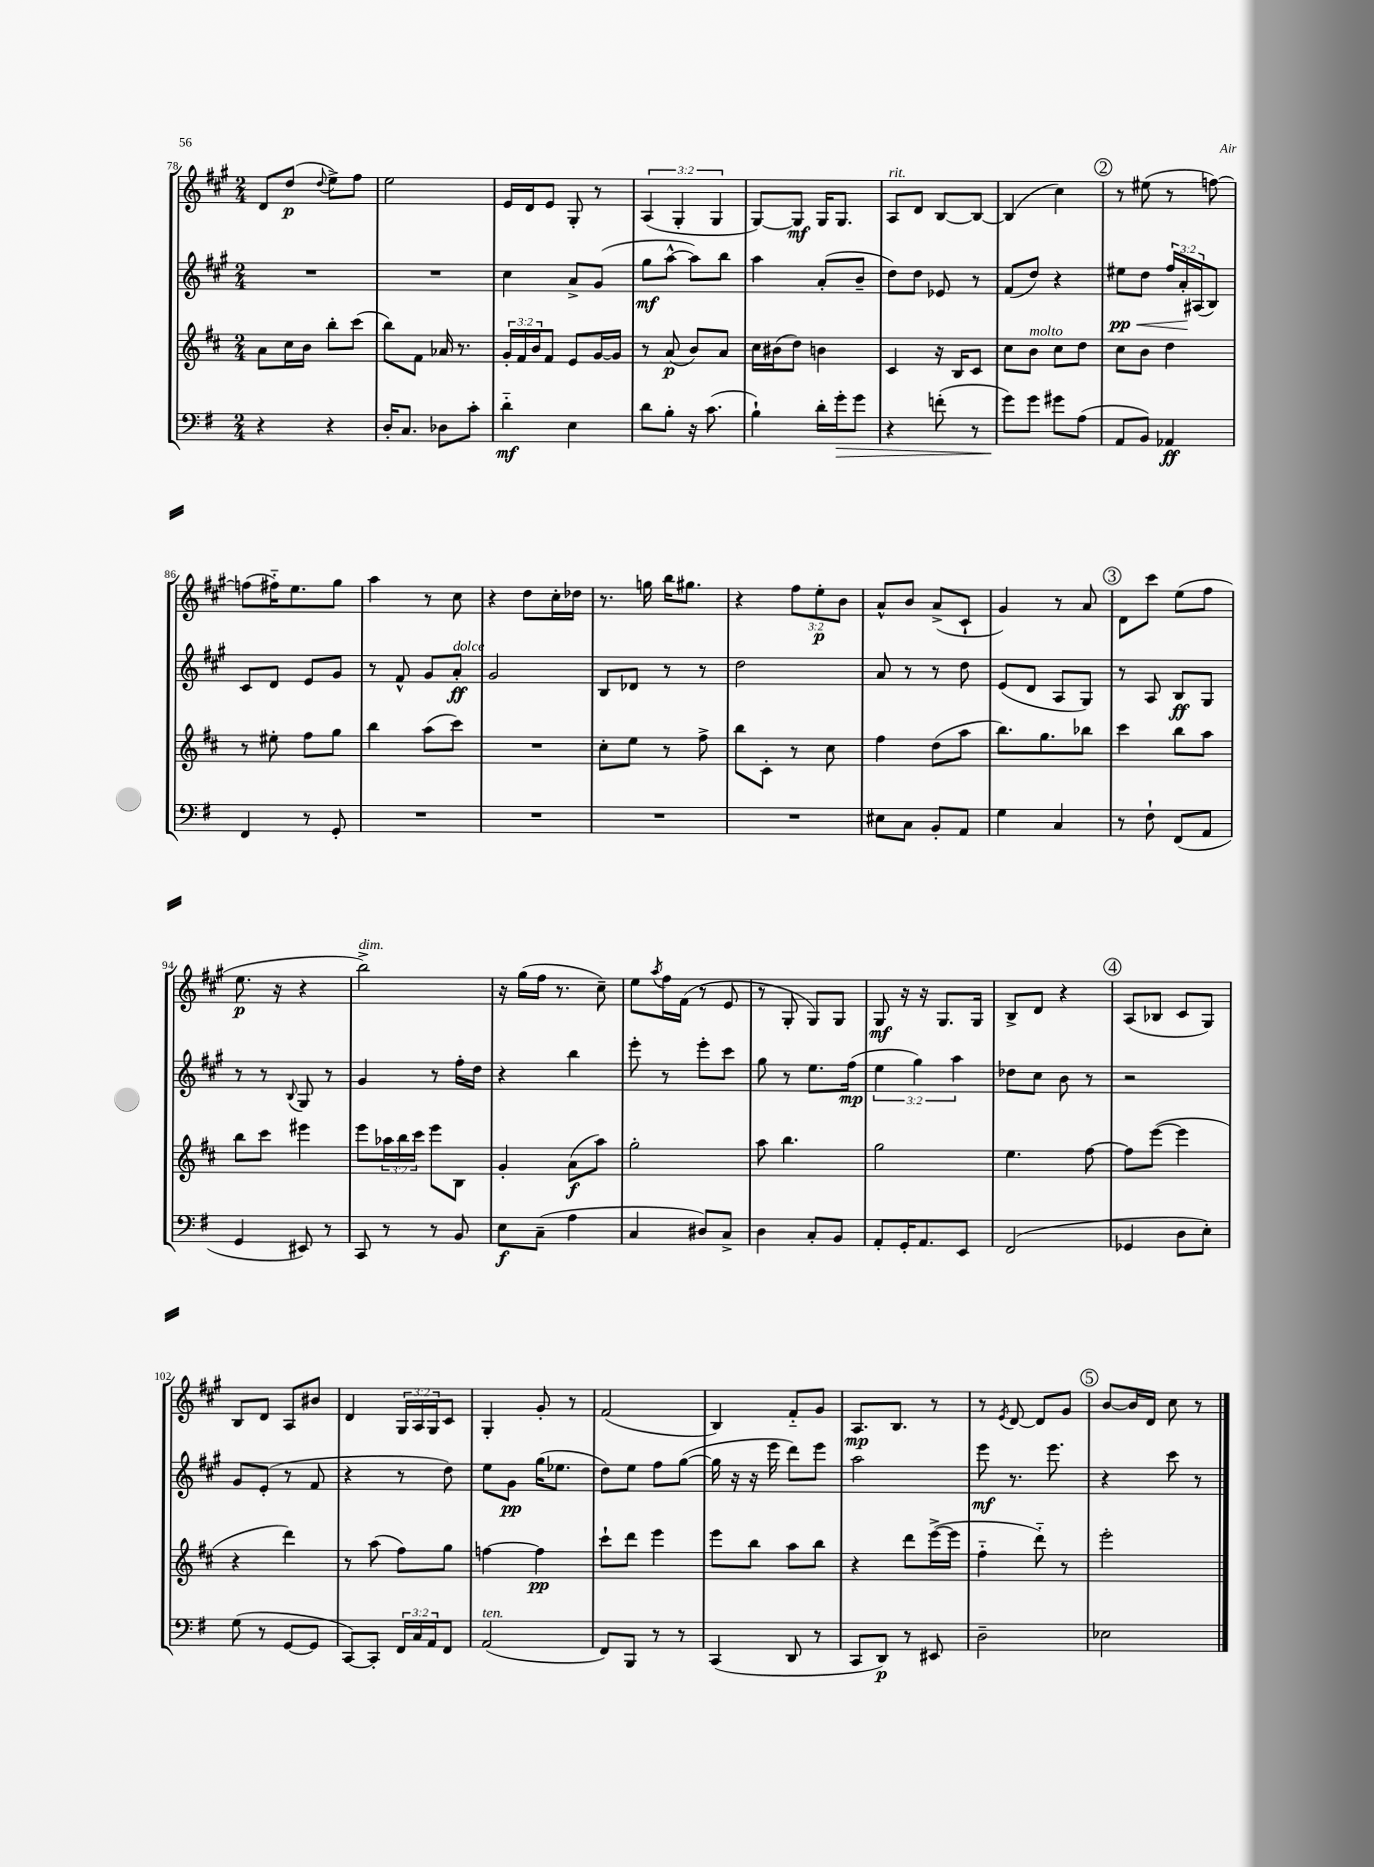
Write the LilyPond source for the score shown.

<<
\new StaffGroup <<
\new Staff = "s0" {
    \clef treble \key a \major \numericTimeSignature \time 2/4 \override Staff.TupletNumber.text = #tuplet-number::calc-fraction-text
    d'8 d''8\p( \appoggiatura { d''8 } e''8->) fis''8 |
    e''2 |
    e'16 d'16 e'8 gis8-. r8 |
    \tuplet 3/2 { a4( gis4-. gis4 } |
    gis8~) gis8\mf gis16 gis8. |
    a8^\markup { \italic "rit." } d'8 b8~ b8~ |
    b4( cis''4) |
    \mark \markup { \circle "2" } r8 eis''8( r8 f''8~) |
    f''8( fis''16-_) e''8. gis''8 |
    a''4 r8 cis''8 |
    r4 d''8 cis''16-. des''16 |
    r8. g''16 b''16 gis''8. |
    r4 \tuplet 3/2 { fis''8 e''8-.\p b'8 } |
    a'8-^ b'8 a'8->( cis'8-! |
    gis'4) r8 a'8 |
    \mark \markup { \circle "3" } d'8 cis'''8 e''8( fis''8 |
    e''8.\p r16 r4 |
    b''2->^\markup { \italic "dim." }) |
    r16 gis''16( fis''16 r8. cis''8--) |
    e''8 \acciaccatura { a''8 } fis''16 fis'16( r8 e'8 |
    r8 gis8-. gis8) gis8 |
    gis8\mf r16 r16 gis8. gis16 |
    b8-> d'8 r4 |
    \mark \markup { \circle "4" } a8( bes8 cis'8 gis8) |
    b8 d'8 a8 bis'8 |
    d'4 \tuplet 3/2 { gis16 a16 gis16 } cis'8 |
    gis4-. gis'8-. r8 |
    fis'2( |
    b4) fis'8-_ gis'8 |
    a8.\mp b8. r8 |
    r8 \acciaccatura { e'8 } d'8~ d'8 gis'8 |
    \mark \markup { \circle "5" } b'8~ b'16 d'16 cis''8 r8 \bar "|." |
}
\new Staff = "s1" {
    \clef treble \key a \major \numericTimeSignature \time 2/4 \override Staff.TupletNumber.text = #tuplet-number::calc-fraction-text
    R2 |
    R2 |
    cis''4 a'8-> gis'8( |
    gis''8\mf a''8~-^ a''8) b''8 |
    a''4 a'8-.( b'8-- |
    d''8) d''8 ees'8 r8 |
    fis'8( d''8) r4 |
    \mark \markup { \circle "2" } eis''8\pp\< d''8 \tuplet 3/2 { fis''16 a'16-.\! ais16( } b8) |
    cis'8 d'8 e'8 gis'8 |
    r8 fis'8-^ gis'8 a'8-.\ff^\markup { \italic "dolce" } |
    gis'2 |
    b8 des'8 r8 r8 |
    d''2 |
    a'8 r8 r8 d''8 |
    e'8( d'8 a8 gis8) |
    \mark \markup { \circle "3" } r8 a8 b8\ff gis8 |
    r8 r8 \appoggiatura { b8 } gis8 r8 |
    gis'4 r8 fis''16-. d''16 |
    r4 b''4 |
    e'''8-. r8 e'''8-. cis'''8 |
    gis''8 r8 e''8. fis''16\mp( |
    \tuplet 3/2 { e''4 gis''4) a''4 } |
    des''8 cis''8 b'8 r8 |
    \mark \markup { \circle "4" } r2 |
    gis'8 e'8-.( r8 fis'8 |
    r4 r8 d''8) |
    e''8 gis'8\pp gis''16( ees''8. |
    d''8) e''8 fis''8 gis''8~( |
    gis''16 r16 r16 e'''16 d'''8) e'''8 |
    a''2 |
    e'''8\mf r8. e'''8. |
    \mark \markup { \circle "5" } r4 cis'''8 r8 \bar "|." |
}
\new Staff = "s2" {
    \clef treble \key d \major \numericTimeSignature \time 2/4 \override Staff.TupletNumber.text = #tuplet-number::calc-fraction-text
    a'8 cis''16 b'16 b''8-. cis'''8( |
    b''8) fis'8 aes'16 r8. |
    \tuplet 3/2 { g'16-. fis'16 b'16 } fis'8 e'8 g'16~ g'16 |
    r8 a'8\p( b'8) a'8 |
    cis''16 bis'16( d''8) b'4 |
    cis'4 r16 b16 cis'8 |
    cis''8 b'8^\markup { \italic "molto" } cis''8 d''8 |
    \mark \markup { \circle "2" } cis''8 b'8 d''4 |
    r8 eis''8-. fis''8 g''8 |
    b''4 a''8( cis'''8) |
    R2 |
    cis''8-. e''8 r8 fis''8-> |
    b''8 cis'8-. r8 cis''8 |
    fis''4 d''8( a''8 |
    b''8.) g''8. bes''8 |
    \mark \markup { \circle "3" } cis'''4 b''8 a''8 |
    b''8 cis'''8 eis'''4 |
    e'''8 \tuplet 3/2 { aes''16 b''16 cis'''16 } e'''8 b8 |
    g'4-. a'8\f( a''8) |
    g''2-. |
    a''8 b''4. |
    g''2 |
    e''4. fis''8~ |
    \mark \markup { \circle "4" } fis''8 e'''8~( e'''4 |
    r4 d'''4) |
    r8 a''8( fis''8) g''8 |
    f''4~ f''4\pp |
    cis'''8-! d'''8 e'''4 |
    e'''8 b''8 a''8 b''8 |
    r4 d'''8 e'''16~->( e'''16 |
    fis''4-_ d'''8-_) r8 |
    \mark \markup { \circle "5" } e'''2-. \bar "|." |
}
\new Staff = "s3" {
    \clef bass \key g \major \numericTimeSignature \time 2/4 \override Staff.TupletNumber.text = #tuplet-number::calc-fraction-text
    r4 r4 |
    d16-. c8. des8 c'8-. |
    d'4-_\mf e4 |
    d'8 b8-. r16 c'8.( |
    b4-!) d'16-. g'16-.\> g'8 |
    r4 f'8-.( r8 |
    g'8\!) g'8 gis'8 a8( |
    \mark \markup { \circle "2" } a,8 b,8) aes,4\ff |
    fis,4 r8 g,8-. |
    R2 |
    R2 |
    R2 |
    R2 |
    eis8 c8 b,8-. a,8 |
    g4 c4 |
    \mark \markup { \circle "3" } r8 fis8-! fis,8( a,8 |
    g,4 eis,8) r8 |
    c,8 r8 r8 b,8 |
    e8\f c8--( a4 |
    c4 dis8) c8-> |
    d4 c8-. b,8 |
    a,8-. g,16-. a,8. e,8 |
    fis,2( |
    \mark \markup { \circle "4" } ges,4 d8 e8-.) |
    g8( r8 g,8~ g,8 |
    c,8~) c,8-. \tuplet 3/2 { fis,16 c16 a,16 } fis,8 |
    a,2^\markup { \italic "ten." }( |
    fis,8) b,,8 r8 r8 |
    c,4( d,8 r8 |
    c,8 d,8\p) r8 eis,8 |
    d2-- |
    \mark \markup { \circle "5" } ees2 \bar "|." |
}
>>
>>
\layout { \context { \Score currentBarNumber = #78 } }
